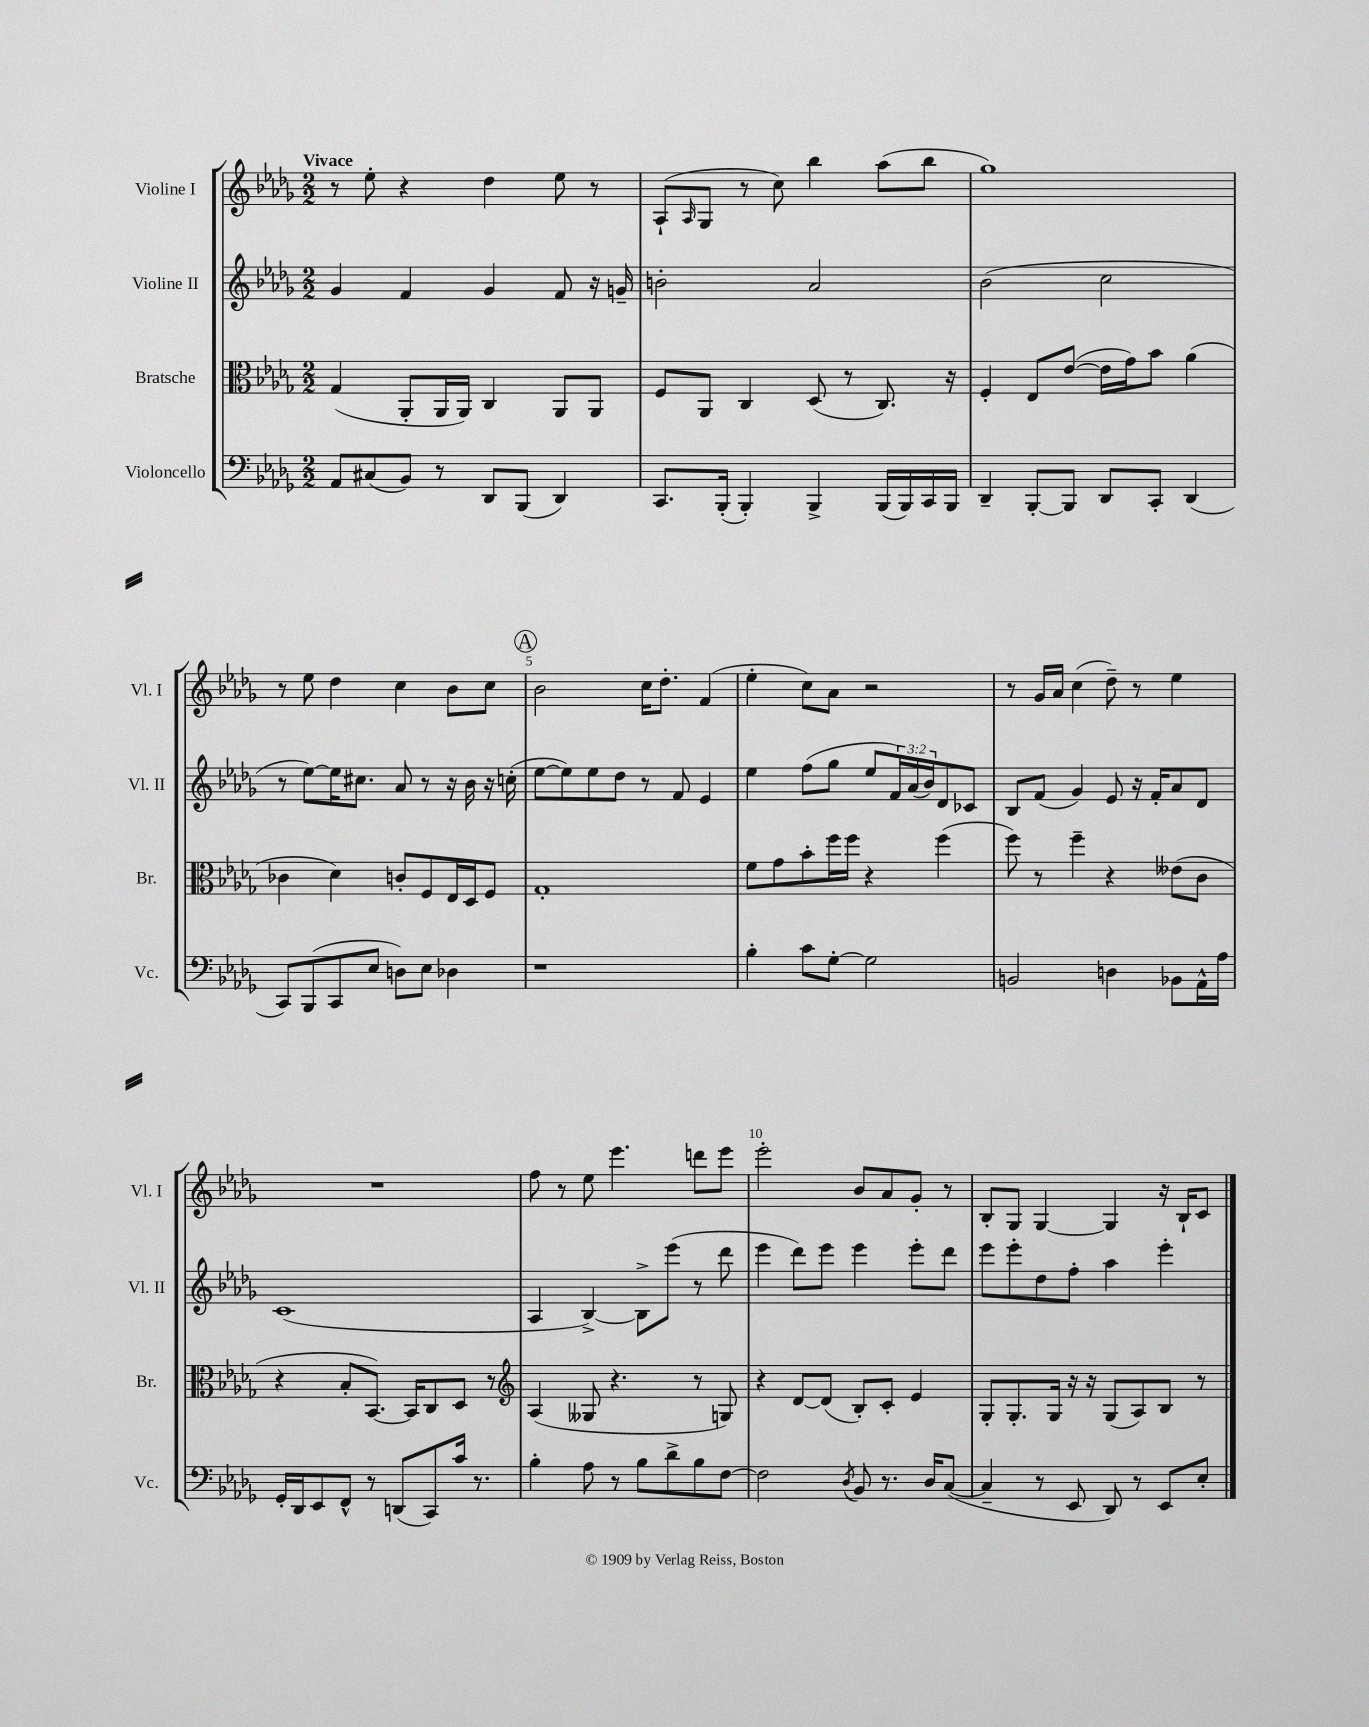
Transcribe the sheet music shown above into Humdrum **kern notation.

**kern	**kern	**kern	**kern
*staff4	*staff3	*staff2	*staff1
*clefF4	*clefC3	*clefG2	*clefG2
*k[b-e-a-d-g-]	*k[b-e-a-d-g-]	*k[b-e-a-d-g-]	*k[b-e-a-d-g-]
*M2/2	*M2/2	*M2/2	*M2/2
8AA-	(4G-	4g-	8r
(8C#	.	.	8ee-'
8BB-)	8AA-'	4f	4r
8r	16AA-	.	.
.	16AA-)	.	.
8DD-	4C	4g-	4dd-
(8BBB-	.	.	.
4DD-)	8AA-	8f	8ee-
.	8AA-	16r	8r
.	.	16g~	.
=	=	=	=
8.CC	8F	2b'	(8A-`
.	.	.	16qqA-
.	8AA-	.	8G-
(16BBB-'	.	.	.
4BBB-')	4C	.	8r
.	.	.	8cc)
4BBB-^	(8D-	2a-	4bb-
.	8r	.	.
(16BBB-	8.C)	.	(8aa-
16BBB-)	.	.	.
16CC	.	.	8bb-
16BBB-	16r	.	.
=	=	=	=
4DD-~	4F'	(2b-	1gg-)
[8BBB-'	8E-	.	.
8BBB-]	([8e-	.	.
8DD-	16e-]	2cc	.
.	16g-)	.	.
8CC'	8b-	.	.
(4DD-	(4a-	.	.
=	=	=	=
8CC)	4c-	8r	8r
(8BBB-	.	[8ee-)	8ee-
8CC	4d-)	16ee-]	4dd-
.	.	8.cc#	.
8E-	.	.	.
8D)	8c'	8a-	4cc
8E-	8F	8r	.
4D-	16E-	16r	8b-
.	16D-	16b-	.
.	8F	16r	8cc
.	.	(16cc'	.
=	=	=	=
1r	1G-'	[8ee-	2b-
.	.	8ee-])	.
.	.	8ee-	.
.	.	8dd-	.
.	.	8r	16cc
.	.	.	8.dd-'
.	.	8f	.
.	.	4e-	(4f
=	=	=	=
4B-'	8f	4ee-	4ee-'
.	8g-	.	.
8c	8b-'	(8ff	8cc)
[8G-'	16ff	8gg-	8a-
.	16ff	.	.
2G-]	4r	8ee-	2r
.	.	24f)	.
.	.	(24a-	.
.	.	24b-)	.
.	(4ff	8d-	.
.	.	8c-	.
=	=	=	=
2BB	8ff)	8B-	8r
.	8r	(8f	16g-
.	.	.	16a-
.	4ff~	4g-)	(4cc
4D	4r	8e-	8dd-~)
.	.	16r	8r
.	.	16f'	.
8BB-	(8e--	8a-	4ee-
16AA-^^	8c	8d-	.
16A-	.	.	.
=	=	=	=
16GG-'	4r	(1c	1r
16DD-	.	.	.
8EE-	.	.	.
8FF^^	8B-'	.	.
8r	[8.BB-)	.	.
(8DD	.	.	.
.	16BB-]	.	.
8CC)	8C	.	.
16c	8D-	.	.
8.r	.	.	.
.	8r	.	.
=	=	=	=
*	*clefG2	*	*
4B-'	(4A-	4A-	8ff
.	.	.	8r
8A-	8G--	[4B-^)	8ee-
8r	4.r	.	4.eee-
8B-	.	8B-^]	.
8d-^	.	(8eee-	.
8B-	8r	8r	8ddd
[8F	8G)	8ddd-	8eee-
=	=	=	=
2F]	4r	4eee-	2eee-'
.	[8d-	8ddd-)	.
.	(8d-]	8eee-	.
8qD-	.	.	.
8BB-	8B-')	4eee-	8b-
8.r	8c'	.	8a-
.	4e-	8eee-'	8g-'
16D-	.	.	.
([8C	.	8ddd-	8r
=	=	=	=
4C~]	8G-'	8eee-	8B-'
.	8.G-'	8eee-'	8G-
8r	.	8dd-	[4G-
.	16G-	.	.
8EE-	16r	8ff'	.
.	16r	.	.
8DD-)	(8G-	4aa-	4G-]
8r	8A-)	.	.
8EE-	8B-	4eee-'	16r
.	.	.	16B-`
8E-'	8r	.	8c
==	==	==	==
*-	*-	*-	*-
